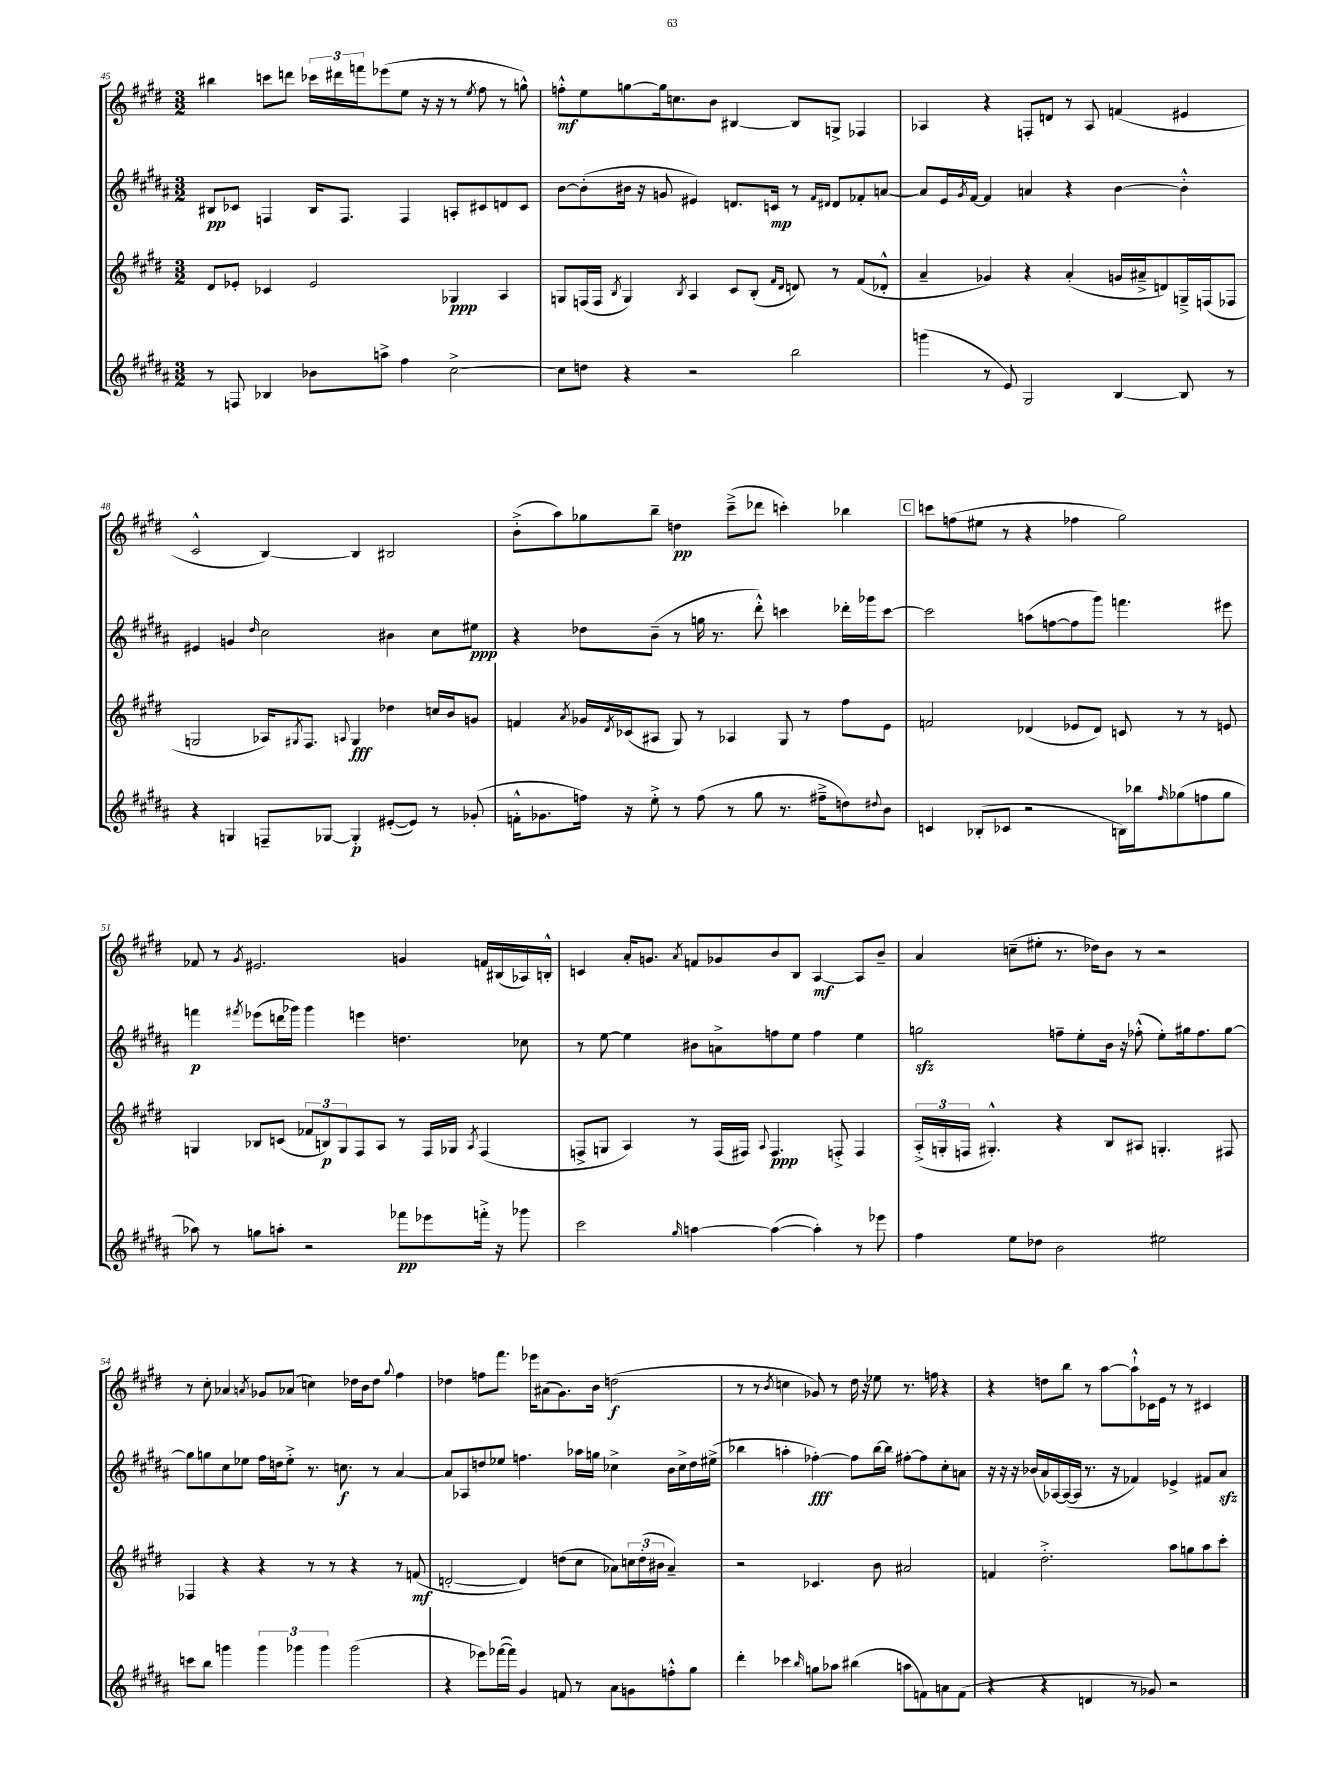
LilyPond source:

<<
\new StaffGroup <<
\new Staff = "s0" {
    \clef treble \key e \major \numericTimeSignature \time 3/2
    bis''4 c'''8 d'''8 \tuplet 3/2 { ces'''16 dis'''16 f'''16 } ees'''8( e''8 r16 r16 r8 \acciaccatura { e''8 } fis''8 r8 g''8-^) |
    f''8-.-^\mf e''8 g''8~ g''16 c''8. b'8 bis4~ bis8 g8-> fes4 |
    aes4 r4 f8-. d'8 r8 aes8 f'4( eis'4 |
    cis'2-^ b4~) b4 bis2 |
    b'8-.->( a''8) ges''8 b''8-- d''4\pp cis'''8--->( des'''8 c'''4-.) bes''4 |
    \mark \markup { \box "C" } c'''8 f''8( eis''8 r8 r4 fes''4 gis''2) |
    fes'8 r8 \acciaccatura { gis'8 } eis'2. g'4 f'16 bis16( aes16) b16-.-^ |
    c'4 a'16-. g'8. \acciaccatura { a'8 } f'8 ges'8 b'8 b8 a4~\mf a8 b'8-- |
    a'4 c''8--( eis''8-. r8. des''16) b'8 r8 r2 |
    r8 cis''8-. aes'4 \acciaccatura { a'8 } ges'8 aes'8( c''4) des''16 b'16 des''8 \appoggiatura { gis''8 } fis''4 |
    des''4 f''8 fis'''8. ees'''16 ais'8( gis'8.) b'16 d''2\f( |
    r8 r8 \acciaccatura { b'8 } c''4 ges'8) r8 dis''16 r16 ees''8 r8. f''16 r4 |
    r4 d''8 b''8 r8 a''8~ a''8-!-^ ces'16 e'16 r8 r8 cis'4 \bar "|." |
}
\new Staff = "s1" {
    \clef treble \key b \major \numericTimeSignature \time 3/2
    bis8\pp ces'8 f4 bis16 f8. f4 a8-. cis'8 d'8 cis'8 |
    b'8~ b'8-.( bis'16 r16 g'8 eis'4) d'8. c'16\mp r8 \grace { fis'16 dis'16 } dis'8 fes'8-. a'8~ |
    a'8 e'16 \acciaccatura { gis'8 } fis'16~ fis'4 a'4 r4 b'4~ b'4-.-^ |
    eis'4 g'4 \grace { dis''16 } cis''2 bis'4 cis''8 eis''8\ppp |
    r4 des''8 b'8--( r8 g''16 r8. dis'''8-.-^) c'''4 des'''16-. ges'''16 c'''8~ |
    \mark \markup { \box "C" } c'''2 a''8( f''8~ f''8 gis'''8) f'''4. eis'''8 |
    f'''4\p \acciaccatura { fis'''8 } ees'''8( d'''16 ges'''16) ges'''4 e'''4 d''4. ces''8 |
    r8 e''8~ e''4 bis'8 a'8-> f''8 e''8 f''4 e''4 |
    g''2\sfz f''8-- e''8-. b'16 r16 fes''8-.-^( e''8-.) gis''16 fes''8. gis''8~ |
    gis''8 g''8 cis''8 ees''8 fis''16 d''16 ees''8-.-> r8. c''8.\f r8 ais'4~ |
    ais'8 aes8 d''8 ees''8 f''4. aes''16 g''16 ces''4-> b'16 ces''16-> d''16 eis''16->( |
    bes''4 a''4-. fes''4~-.\fff) fes''8 bes''16~ bes''16 fis''8~-. fis''8 cis''8-. a'8 |
    r16 r16 r16 bes'16( ais'16) aes16~ aes16~( aes16 r8. r16 fes'4) ees'4-> fis'8 ais'8\sfz \bar "|." |
}
\new Staff = "s2" {
    \clef treble \key e \major \numericTimeSignature \time 3/2
    dis'8 ees'8-. ces'4 ees'2 ges4\ppp a4 |
    g8 f16( f16 \acciaccatura { b8 } g4) \acciaccatura { b8 } a4 cis'8 b8-.( \grace { fis'16 dis'16 } d'8) r8 fis'8( des'8-.-^ |
    a'4-- ges'4) r4 a'4-.( g'16 ais'16---> d'8) g16---> f16( fes8 |
    g2 aes16) \acciaccatura { gis8 } fis8. \appoggiatura { a8 } gis4\fff des''4 c''16 b'16 g'8 |
    f'4 \acciaccatura { a'8 } ges'16 \acciaccatura { dis'8 } ces'16( ais8 gis8) r8 aes4 gis8 r8 fis''8 e'8 |
    \mark \markup { \box "C" } f'2 des'4( ees'8 des'8) c'8 r8 r8 e'8 |
    g4 bes8 c'8( \tuplet 3/2 { fes'8 b8\p) g8 } fis8 a8 r8 fis16 ges16 \acciaccatura { a8 } fis4( |
    f8-> g8 a4) r8 f16( fis16) \appoggiatura { a8 } fis4.\ppp f8-.-> f4 |
    \tuplet 3/2 { a16-.->( g16-. f16 } gis4.-.-^) r4 b8 ais8 g4.-. fis8 |
    fes4 r4 r4 r8 r8 r4 r8 f'8\mf( |
    d'2~-. d'4) d''8( cis''8 aes'8) \tuplet 3/2 { c''16 d''16-.( bis'16 } aes'4--) |
    r2 ces'4. b'8 ais'2 |
    f'4 dis''2.-.-> a''8 g''8 a''8 cis'''8-. \bar "|." |
}
\new Staff = "s3" {
    \clef treble \key b \major \numericTimeSignature \time 3/2
    r8 f8 bes4 bes'8 a''8-> fis''4 cis''2~-> |
    cis''8 d''8 r4 r2 b''2 |
    g'''4( r8 e'8) gis2 b4~ b8 r8 |
    r4 g4 f8-- ges8~ ges4-.\p eis'8~-.( eis'8) r8 ges'8-.( |
    f'16-.-^ ges'8. f''16) r16 e''8-.-> r8 f''8( r8 gis''8 r8. fis''16---> d''8) \appoggiatura { dis''8 } b'8 |
    \mark \markup { \box "C" } c'4 bes8-.( ces'8 r2 b16) bes''16 \grace { fis''16 } ges''8( f''8 ges''8 |
    aes''8) r8 g''8 a''8-. r2 fes'''8\pp ees'''8 f'''16-.-> r16 ges'''8 |
    cis'''2 \grace { gis''16 } a''4~ a''4~( a''4-.) r8 ees'''8 |
    fis''4 e''8 des''8 b'2 eis''2 |
    c'''8 b''8 g'''4 \tuplet 3/2 { g'''4 ges'''4 ges'''4 } ges'''2( |
    r4 ees'''8) fes'''16~( fes'''16) gis'4 f'8 r8 ais'8 g'8 f''8-.-^ gis''8 |
    dis'''4-. ces'''4 \grace { b''16 } g''8 aes''8 bis''4( a''8 f'8) a'8 f'8( |
    r4 r4 d'4 r8 ges'8) r2 \bar "|." |
}
>>
>>
\layout { \context { \Score currentBarNumber = #45 } }
